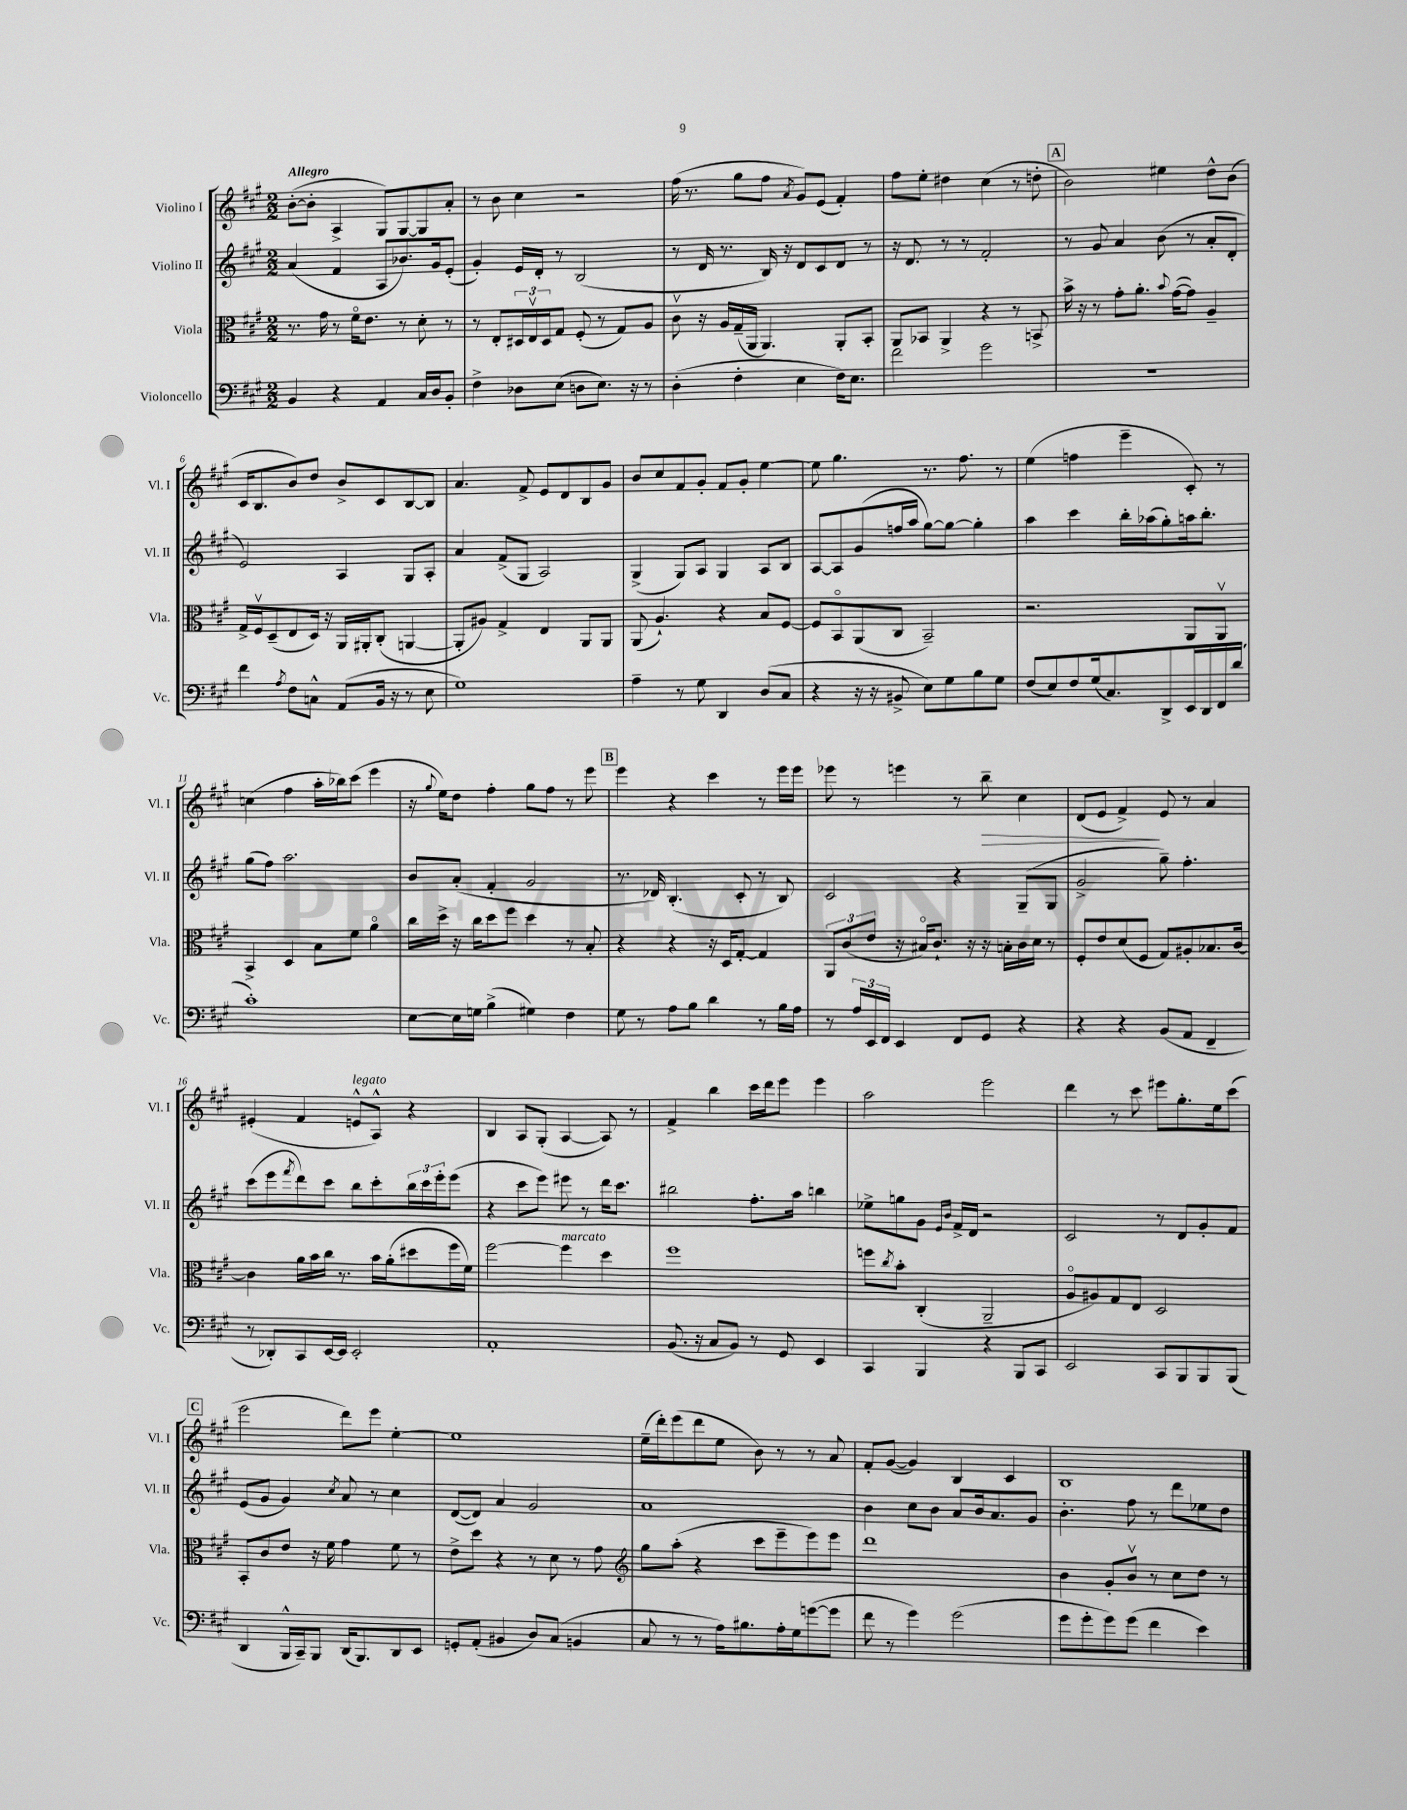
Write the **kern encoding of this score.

**kern	**kern	**kern	**kern
*staff4	*staff3	*staff2	*staff1
*clefF4	*clefC3	*clefG2	*clefG2
*k[f#c#g#]	*k[f#c#g#]	*k[f#c#g#]	*k[f#c#g#]
*M2/2	*M2/2	*M2/2	*M2/2
4BB/	8.r	(4a/	([8b'\L
.	.	.	8b'\]J
.	16g#\	.	.
4r	8r	4f#/	4A^/
.	16f#o\LK	.	.
.	8.e\J	.	.
4AA/	.	8A/L	8G#/L)
.	8r	8.b-/)	[8G#/
16C#/LL	8d'\	.	8G#/]
16D/J	.	16g#/k	.
8BB'/J	8r	(8e'/J	8a'/J
=	=	=	=
4F#^\	8r	4g#'/)	8r
.	8E'/L	.	8b\
8D-\L	24D#/L	16e/LL	4cc#\
.	24Ev/	.	.
.	.	16d'/JJ	.
.	24D#/J	.	.
(8E\J	8G#/J	8r	.
8D\L	(8F#'/	(2B/	2r
8.E\J)	8r	.	.
.	8G#/L)	.	.
16r	.	.	.
8r	8A/J	.	.
=	=	=	=
(4D'\	8c#v\	8r	(16ff#\
.	.	.	8.r
.	16r	16d/	.
.	16A/LL	8.r	.
4F#'\	(16G#~/	.	8gg#\L
.	16AA/JJ	.	.
.	4.AA/)	16B/)	8ff#\J
.	.	16r	.
.	.	.	8qa/
4E\	.	8d/L	8g#/L)
.	.	8c#/	(8e/J
16F#\LK)	8AA'/L	8d/J	4f#'/)
8.E\J	.	.	.
.	8BB'/J	8r	.
=	=	=	=
2f#\	8AA/L	16r	8ff#\L
.	.	8.d/	.
.	8BB-/J	.	8ee'\J
.	4AA^/	8r	4dd#\
.	.	8r	.
2g#\	4r	2f#'/	(4cc#\
.	8r	.	8r
.	8BB^/	.	8dd'\
=	=	=	=
1r	16b^\	8r	2b\)
.	16r	.	.
.	8r	8g#/	.
.	8g#'\L	4a/	.
.	8.a'\J	.	.
.	.	(8b\	4ee#\
.	8qqb/	.	.
.	([16g#\LK	.	.
.	8g#\]J)	8r	.
.	4A~/	8a'/L	8dd^^\L
.	.	8d'/J	(8b\J
=	=	=	=
4f#\	16G#^/LL	2e/)	16c#/LK
.	16F#v/J	.	8.B/
.	(8D~/	.	.
8qA/	.	.	.
8F#\L	8E/	.	8b/)
8C^^\J	16D/Jk)	.	8dd/J
.	16r	.	.
(8AA/L	16AA/LL	4A/	8b^/L
.	16AA#'/J	.	.
16BB/Jk	(8C#'/J	.	8c#/
16r	.	.	.
8r	[4AA/	8G#/L	[8B/
8E\	.	8A'/J	8B/]J
=	=	=	=
1G#)	8AA'/]L	4a/	4.a/
.	8A#/J)	.	.
.	4G#^/	(8f#^/L	.
.	.	8G#/J	8f#^/
.	4E/	2A/)	8e/L
.	.	.	8d/
.	8AA/L	.	8B/
.	8AA/J	.	8g#/J
=	=	=	=
4A~\	(8AA/	(4G#^/	8b/L
.	4.A`/)	.	8cc#/
8r	.	8G#/L)	8f#/
8G#\	.	8A/J	8g#'/J
4DD/	4r	4G#/	8f#/L
.	.	.	8g#'/J
(8D/L	8B/L	8A/L	[4ee\
8C#/J	[8F#/J	8B/J	.
=	=	=	=
4r	8F#/]L	[8A/L	8ee\]
.	8BBo/	8A/]	4.gg#\
16r	(8AA/	(8g#/	.
16r	.	.	.
8BB#^/	8C#/J	16ff/L	.
.	.	16aa/JJ	.
8E\L)	2BB~/)	[8gg#\L)	8.r
8G#\	.	8gg#\_J	.
.	.	.	8.ff#\
8B\	.	4gg#'\]	.
8G#\J	.	.	8r
=	=	=	=
(8F#/L	2.r	4aa\	(4ee\
8E/)	.	.	.
8F#/	.	4ccc#\	4ff\
(16G#/k	.	.	.
8.C#/)	.	.	.
.	.	16bb'\LL	4eee~\
.	.	(16aa-\J	.
8DD^/	.	8gg#'\)	.
16EE/L	8AA/L	16aa\k	8c#'/)
16DD/	.	8.bb'\J	.
16FF#/	8AAv/J	.	8r
(16d/JJ	.	.	.
=	=	=	=
1c#')	4BB^/	(8gg#\L	(4cc\
.	.	8ff#\J)	.
.	4D/	2.aa\	4ff#\
.	8B\L	.	16aa'\LL
.	.	.	16bb-\J)
.	8f#\J	.	(8ccc#\J
.	4ao\	.	4eee\
=	=	=	=
[8E\L	16cc#\LL	8b/L	16r
.	.	.	8qqgg#/
.	16dd^\JJ	.	16ee\LK)
16E\]L	16r	(8a'/J	8dd\J
16G\JJ	16cc#\LK	.	.
(4B^\	8dd\	4f#'/	4ff#'\
.	8ff#\J	.	.
4G#\)	4dd\	2g#/	8gg#\L
.	.	.	8ff#\J
4F#\	8r	.	8r
.	8B'/	.	8eee\
=	=	=	=
8G#\	4r	8.r	4eee\
8r	.	.	.
.	.	16d-/)	.
8A\L	4r	(4.B'/	4r
8B\J	.	.	.
4d\	16r	.	4ccc#\
.	16D/LK	.	.
.	[8G#'/J	8c#'/	.
8r	4G#/]	8r	8r
16B\LL	.	8B/)	16eee\LL
16A\JJ	.	.	16eee\JJ
=	=	=	=
8r	12AA/L	2c#/	8eee-\
.	(12c#/	.	.
24A/LL	.	.	8r
24EE/	12e/J	.	.
24FF#/JJ	.	.	.
4EE/	16r	.	4eee\
.	16B#o/LK)	.	.
.	8.c#`/J	.	.
8FF#/L	.	4r	8r
.	16r	.	.
8GG#/J	16r	.	8bb~\
.	16B'\LL	.	.
4r	16c#\	(8G#~/L	4cc#\
.	16d\JJ	.	.
.	8r	8G#/J	.
=	=	=	=
4r	8F#'/L	2g#^/	(8d/L
.	8e/	.	8e/J
4r	(8d/	.	4f#^/)
.	8F#/J	.	.
(8BB/L	8G#/L)	8gg#~\)	8e/
8AA/J	8A#'/	4.ff#'\	8r
4FF#~/	8.B-/	.	4a/
.	[16c#/Jk	.	.
=	=	=	=
8r	4c#\]	(8ccc#\L	(4e#'/
8DD-'/L)	.	8eee\	.
.	.	8qfff#/	.
8CC#/	16a\LL	8ddd\)	4f#/
.	16b\	.	.
[16EE/L	16cc#\JJ	8ccc#\J	.
16EE/]JJ	8.r	.	.
2EE'/	.	8bb\L	8e^^/L
.	16b\LL	8ccc#'\	8A^^/J)
.	(16a'\J	.	.
.	8dd#\	24bb\L	4r
.	.	24ccc#\	.
.	.	24eee'\J	.
.	16ff#\L	(8eee\J	.
.	16f#\JJ)	.	.
=	=	=	=
1AA'	[2ff#\	4r	4B/
.	.	8ccc#\L	8A/L
.	.	8eee\J)	(8G#'/J
.	4ff#\]	8eee#\	[4A/
.	.	8r	.
.	4dd\	16ddd\LK	8A/])
.	.	8.ccc#\J	.
.	.	.	8r
=	=	=	=
(8.BB/	1ff#	2bb#\	4f#^/
16r	.	.	.
8C#/L	.	.	4bb\
8BB/J)	.	.	.
8r	.	8.ff#'\L	16ccc#\LL
.	.	.	16ddd\J
8GG#/	.	.	8eee\J
.	.	16aa\Jk	.
4EE/	.	4bb\	4eee\
=	=	=	=
4CC#/	8ff\L	8ee-^\L	2aa\
.	8qcc#/	.	.
.	8b'\J	8gg\	.
4BBB/	(4C#'/	8g#\J	.
.	.	16qqe/LL	.
.	.	16qqb/JJ	.
.	.	16f#^/LL	.
.	.	16d/JJ	.
4r	2AA~/	2r	2eee\
8BBB/L	.	.	.
8CC#/J	.	.	.
=	=	=	=
2EE/	8Ao/L	2c#/	4ddd\
.	8A#/)	.	.
.	8G#/	.	8r
.	8E/J	.	8ccc#\
8CC#/L	2D/	8r	8eee#\L
8BBB/	.	8d/L	8.gg#'\
8BBB/	.	8g#'/	.
.	.	.	16ee\k
(8BBB/J	.	8f#/J	(8ccc#\J
=	=	=	=
4DD/	8BB'/L	(8e/L	2eee\
.	8c#/	8g#/J	.
16BBB^^/LL	8e/J	4g#/)	.
16CC#~/J)	.	.	.
8BBB/J	16r	.	.
.	16f#\	.	.
.	.	8qcc#/	.
(16DD/LK	4g#\	8a/	8ddd\L)
8.BBB/)	.	.	.
.	.	8r	8eee\J
8DD/	8f#\	4cc#\	[4ee'\
8EE/J	8r	.	.
=	=	=	=
8GG'/L	8e^\L	([8d/L	1ee]
(8AA'/J	8dd\J	8d/]J)	.
4BB#/	4r	4a/	.
8D/L)	8r	2g#/	.
(8C#/J	8d\	.	.
4BB/	8r	.	.
.	8g#\	.	.
=	=	=	=
*	*clefG2	*	*
8C#/	8gg#\L	1a	(16ee~\LL
.	.	.	16ddd'\J)
8r	(8aa'\J	.	(8eee\
8r	4r	.	8ddd\
16A\LK)	.	.	8ee\J
8.B#\	.	.	.
.	8ccc#\L	.	8b\)
16A'\L	8eee~\	.	8r
16G#\J	.	.	.
([8g\	8eee\)	.	8r
8g\]J	8eee\J	.	8a/
=	=	=	=
8f#\	1ddd	4b\	8f#'/L
8r	.	.	([8g#/J
4g#\)	.	8cc#\L	4g#/])
.	.	8b\J	.
(2g#\	.	8a/L	4B/
.	.	16b/k	.
.	.	8.a/	.
.	.	.	4c#/
.	.	8g#/J	.
=	=	=	=
8g#\L	4b\	4.b'\	1B
8g#'\	.	.	.
8g#\)	8g#'/L	.	.
(8g#\J	8bv/J	8ff#\	.
4f#\	8r	8r	.
.	8cc#\L	8ddd\L	.
4e\)	8dd\J	8ee-\	.
.	8r	8dd\J	.
==	==	==	==
*-	*-	*-	*-
